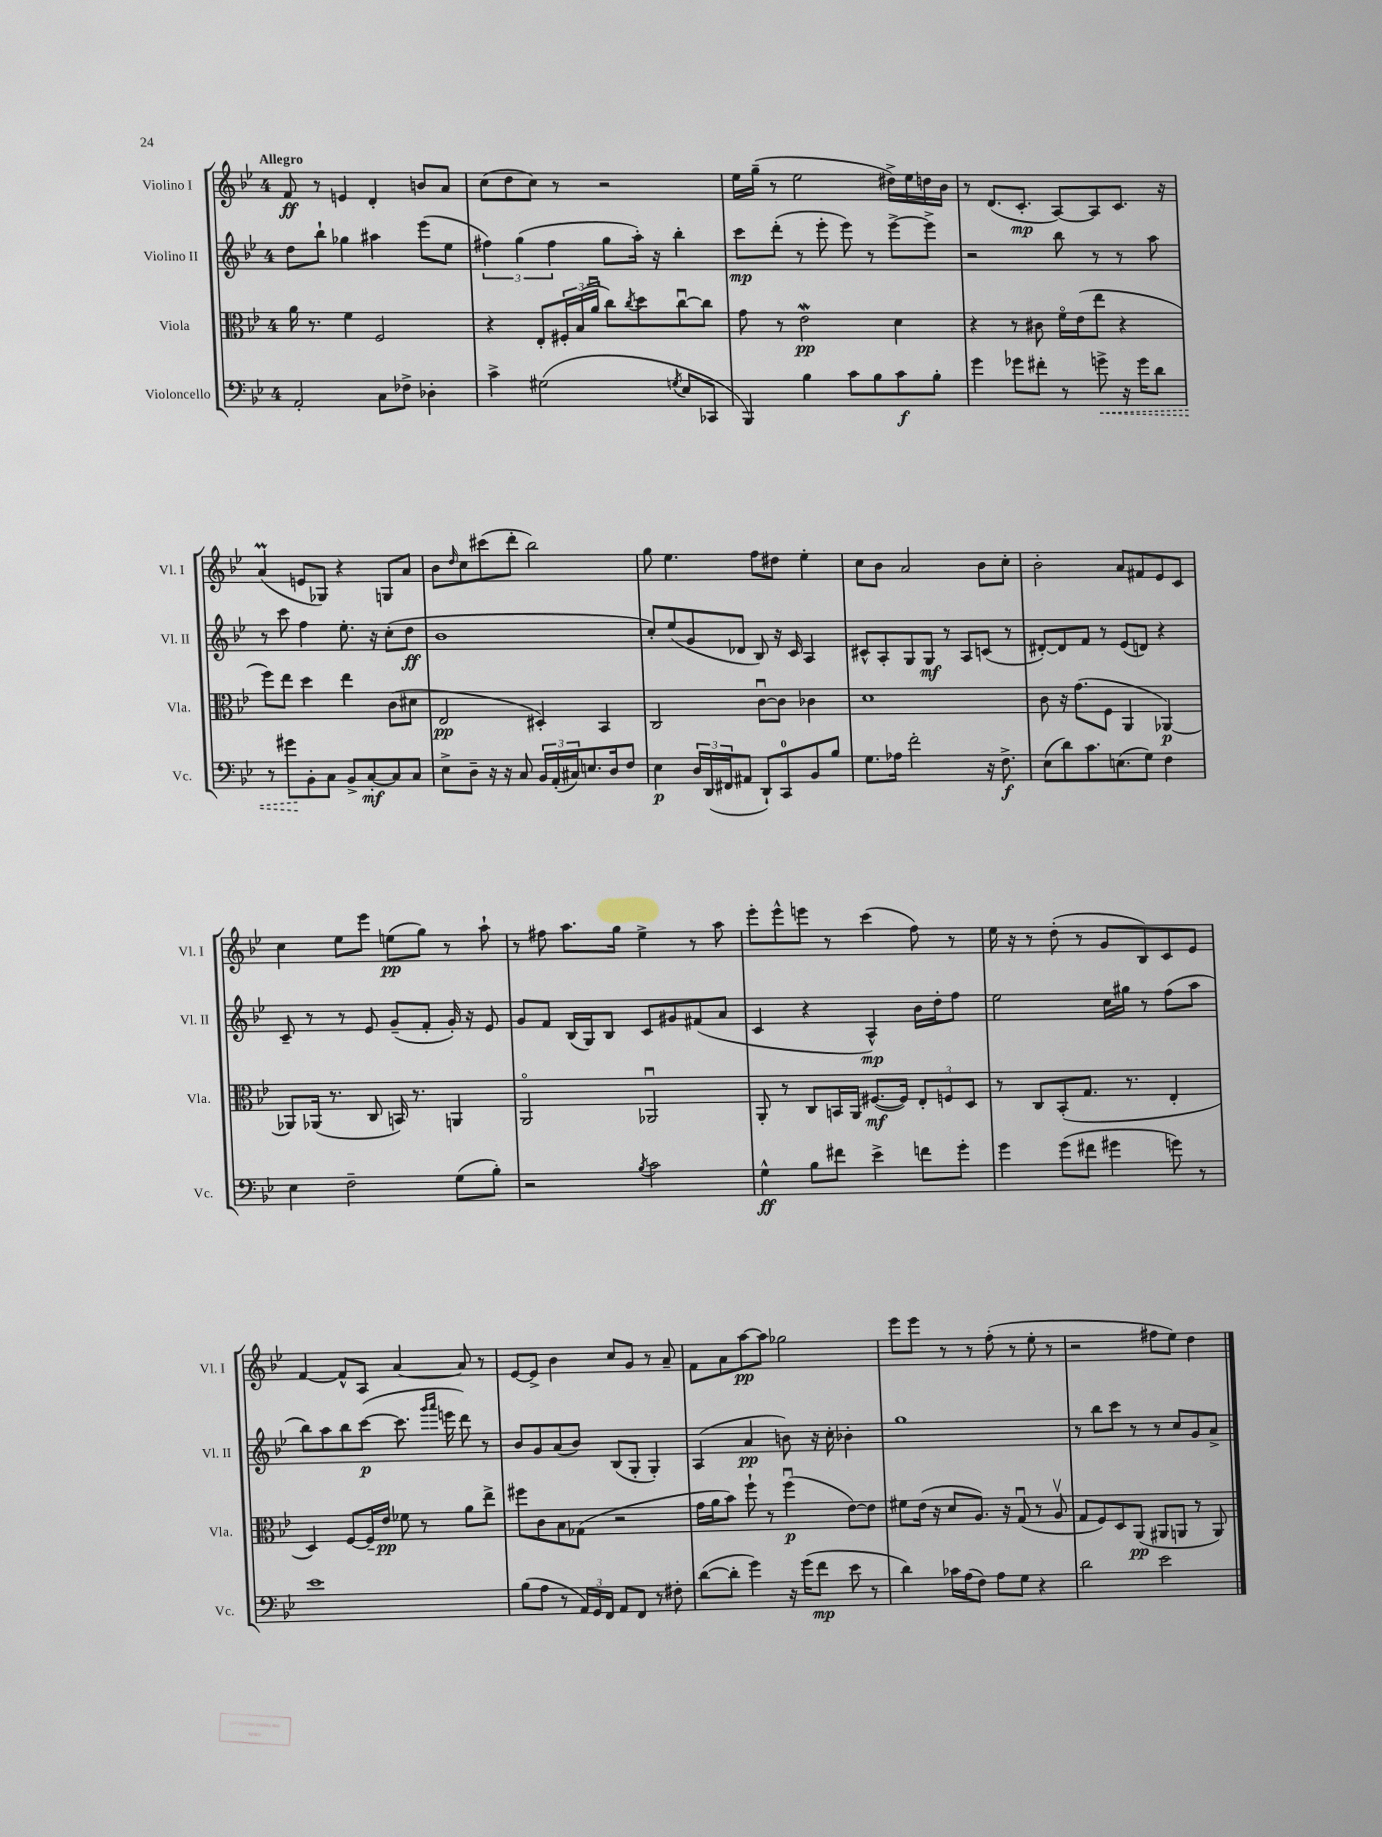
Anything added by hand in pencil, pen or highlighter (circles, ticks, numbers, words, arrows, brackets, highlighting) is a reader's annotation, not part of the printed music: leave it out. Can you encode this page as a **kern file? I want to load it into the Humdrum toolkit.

**kern	**dynam	**kern	**dynam	**kern	**dynam	**kern	**dynam
*part4	*part4	*part3	*part3	*part2	*part2	*part1	*part1
*staff4	*staff4	*staff3	*staff3	*staff2	*staff2	*staff1	*staff1
*I"Violoncello	*	*I"Viola	*	*I"Violino II	*	*I"Violino I	*
*I'Vc.	*	*I'Vla.	*	*I'Vl. II	*	*I'Vl. I	*
*clefF4	*	*clefC3	*	*clefG2	*	*clefG2	*
*k[b-e-]	*	*k[b-e-]	*	*k[b-e-]	*	*k[b-e-]	*
*M4/4	*	*M4/4	*	*M4/4	*	*M4/4	*
=1	=1	=1	=1	=1	=1	=1	=1
!	!	!	!	!	!	!LO:TX:a:B:t=Allegro	!
2AA'/	.	16a\	.	8dd\L	.	8f/	ff
.	.	8.r	.	.	.	.	.
.	.	.	.	8bb-`\J	.	8r	.
.	.	4f\	.	4gg-X\	.	4en/	.
8C\L	.	2F/	.	4aa#X\	.	4d'/	.
8F-X^\J	.	.	.	.	.	.	.
4D-X'\	.	.	.	(8eee-\L	.	8bn/L	.
.	.	.	.	8ee-\J	.	8a/J	.
=2	=2	=2	=2	=2	=2	=2	=2
4c^\	.	4r	.	6ff#X\)	.	(8cc\L	.
.	.	.	.	.	.	8dd\	.
.	.	.	.	(6gg\	.	.	.
(2G#X\	.	8E-'/L	.	.	.	8cc\J)	.
.	.	.	.	6ff#\	.	.	.
.	.	24F#X'/L	.	.	.	8r	.
.	.	(24B-/	.	.	.	.	.
.	.	24au/JJ	.	.	.	.	.
.	.	8cc\L)	.	8gg\L	.	2r	.
.	.	8qcc/	.	.	.	.	.
.	.	8dd\	.	16aa'\Jk)	.	.	.
.	.	.	.	16r	.	.	.
8qGn/	.	.	.	.	.	.	.
8E-/L	.	[8ccu\	.	4bb-'\	.	.	.
8CC-X/J	.	8cc\J]	.	.	.	.	.
=3	=3	=3	=3	=3	=3	=3	=3
4BBB-/)	.	8g\	.	8ccc\L	mp	16ee-\LL	.
.	.	.	.	.	.	(16gg~\JJ	.
.	.	8r	.	(8ddd'\J	.	8r	.
4B-\	.	2e-w\	pp	8r	.	2ee-\	.
.	.	.	.	8eee-'\	.	.	.
8c\L	.	.	.	8eee-\)	.	.	.
8B-\	.	.	.	8r	.	.	.
8c\	f	4d\	.	[8eee-^\L	.	16dd#X^\LL)	.
.	.	.	.	.	.	16ee-\	.
8B-'\J	.	.	.	8eee-^\J]	.	16ddn\	.
.	.	.	.	.	.	16b-\JJ	.
=4	=4	=4	=4	=4	=4	=4	=4
4g\	.	4r	.	2r	.	8r	.
.	.	.	.	.	.	(8.d/L	.
8g-X\L	.	8r	.	.	.	.	.
.	.	.	.	.	.	8.c'/J	mp
8f#X'\J	.	8c#X\	.	.	.	.	.
8r	.	16f\LL	.	8bb-\	.	[8A/L)	.
.	.	(16e-\J	.	.	.	.	.
!	!LO:HP:b	!	!	!	!	!	!
8gn^\	<	8ee-\J	.	8r	.	8A/]	.
16r	.	4r	.	8r	.	8.c/J	.
16g\KL	.	.	.	.	.	.	.
8d\J	.	.	.	8aa\	.	.	.
.	.	.	.	.	.	16r	.
!!LO:LB:g=z
=5	=5	=5	=5	=5	=5	=5	=5
8r	.	8ff\L)	.	8r	.	(4am/	.
8g#X\L	.	8ee-\J	.	8ccc\	.	.	.
8BB-'\	[	4dd\	.	4ff\	.	8en/L	.
8C\J	.	.	.	.	.	8G-X/J)	.
8BB-^/L	.	4ee-\	.	8.ee-'\	.	4r	.
[8C'/	mf	.	.	.	.	.	.
.	.	.	.	16r	.	.	.
8C/]	.	(8c\L	.	(8cc'\L	.	8Gn/L	.
8C/J	.	8d#X\J	.	8dd\J	ff	8a/J	.
=6	=6	=6	=6	=6	=6	=6	=6
8E-^\L	.	2E-/	pp	1b-	.	8b-\L	.
.	.	.	.	.	.	16qqdd/	.
8D~\J	.	.	.	.	.	8cc\	.
16r	.	.	.	.	.	(8ccc#X\	.
16r	.	.	.	.	.	.	.
8C/	.	.	.	.	.	8ddd'\J	.
24BB-/LL	.	4D#X'/)	.	.	.	2bb-\)	.
(24AA'/	.	.	.	.	.	.	.
24C#X/J)	.	.	.	.	.	.	.
8.En/	.	.	.	.	.	.	.
.	.	4BB-/	.	.	.	.	.
16D/k	.	.	.	.	.	.	.
8F/J	.	.	.	.	.	.	.
=7	=7	=7	=7	=7	=7	=7	=7
4E-\	p	2C/	.	8cc'/L)	.	8gg\	.
.	.	.	.	(8ee-/	.	4.ee-\	.
24D/LL	.	.	.	8g/	.	.	.
(24DD/	.	.	.	.	.	.	.
24FF#X/J	.	.	.	.	.	.	.
8AA#X/J	.	.	.	8d-X/J	.	.	.
8DD`/L)	.	[8cu\L	.	8B-/)	.	8ff\L	.
8CC/	.	8c\J]	.	16r	.	8dd#X\J	.
.	.	.	.	16c/	.	.	.
8BB-/	.	4c-X\	.	4A/	.	4ee-'\	.
8B-/J	.	.	.	.	.	.	.
=8	=8	=8	=8	=8	=8	=8	=8
8.G\L	.	1d	.	8c#X^^/L	.	8cc\L	.
.	.	.	.	8A'/	.	8b-\J	.
16A-X\Jk	.	.	.	.	.	.	.
2f'\	.	.	.	8G/	.	2a/	.
.	.	.	.	8G/J	mf	.	.
.	.	.	.	8r	.	.	.
.	.	.	.	8A/L	.	.	.
16r	.	.	.	(8cn/J	.	8b-\L	.
8.F^\	f	.	.	.	.	.	.
.	.	.	.	8r	.	8cc'\J	.
=9	=9	=9	=9	=9	=9	=9	=9
(8E-\L	.	8c\	.	[8d#X'/L)	.	2b-'\	.
8d\)	.	16r	.	8d#/]	.	.	.
.	.	(8.g\L	.	.	.	.	.
8.c\	.	.	.	8f/J	.	.	.
.	.	8F\J	.	8r	.	.	.
(8.En\	.	.	.	.	.	.	.
.	.	4AA/	.	(8e-/L	.	8a/L	.
8G\J)	.	.	.	8dn/J)	.	8f#X/	.
4F\	.	[4AA-X/)	p	4r	.	8e-/	.
.	.	.	.	.	.	8c/J	.
!!LO:LB:g=z
=10	=10	=10	=10	=10	=10	=10	=10
4E-\	.	8AA-X/L]	.	8c~/	.	4cc\	.
.	.	(16AA-X/Jk	.	8r	.	.	.
.	.	8.r	.	.	.	.	.
2F~\	.	.	.	8r	.	8ee-\L	.
.	.	8C/	.	8e-/	.	8eee-\J	.
.	.	16BBn/)	.	(8g~/L	.	(8een\L	pp
.	.	8.r	.	.	.	.	.
.	.	.	.	8f'/J	.	8gg\J)	.
(8G\L	.	4AAn/	.	16g'/)	.	8r	.
.	.	.	.	16r	.	.	.
8B-'\J)	.	.	.	8e-/	.	8aa`\	.
=11	=11	=11	=11	=11	=11	=11	=11
2r	.	2AA/	.	8g/L	.	8r	.
.	.	.	.	8f/J	.	8ff#X\	.
.	.	.	.	(16B-/LL	.	8.aa\L	.
.	.	.	.	16G/J)	.	.	.
.	.	.	.	8B-/J	.	.	.
.	.	.	.	.	.	16gg\Jk	.
8qB-/	.	.	.	.	.	.	.
2c\	.	2AA-Xu/	.	8c/L	.	4ee-^\	.
.	.	.	.	8g#X/	.	.	.
.	.	.	.	(8f#X/	.	8r	.
.	.	.	.	8a/J	.	8aa\	.
=12	=12	=12	=12	=12	=12	=12	=12
4G^^\	ff	8AA'/	.	4c/	.	8eee-'\L	.
.	.	8r	.	.	.	8eee-^^\	.
8B-\L	.	8C/L	.	4r	.	8eeen\J	.
8f#X\J	.	16BBn/L	.	.	.	8r	.
.	.	16AA/JJ	.	.	.	.	.
4e-^\	.	([8.F#X/L	mf	4A^^/)	mp	(4ccc\	.
.	.	16F#/Jk])	.	.	.	.	.
8fn\L	.	12E-'/L	.	16b-\LL	.	8ff\)	.
.	.	.	.	16dd'\J	.	.	.
.	.	12Fn/	.	.	.	.	.
8g'\J	.	.	.	8ff\J	.	8r	.
.	.	12D/J	.	.	.	.	.
=13	=13	=13	=13	=13	=13	=13	=13
4g\	.	8r	.	2ee-\	.	16ee-\	.
.	.	.	.	.	.	16r	.
.	.	8C/L	.	.	.	8r	.
(8g\L	.	(8BB-'/	.	.	.	(8dd'\	.
8f#X\J	.	8.G/J	.	.	.	8r	.
4g#X\	.	.	.	16cc\LL	.	8g/L	.
.	.	8.r	.	16gg#X\JJ	.	.	.
.	.	.	.	8r	.	8B-/)	.
8gn\)	.	4E-'/	.	(8ff\L	.	8c/	.
8r	.	.	.	8aa\J	.	8e-/J	.
!!LO:LB:g=z
=14	=14	=14	=14	=14	=14	=14	=14
1e-	.	4D/)	.	8bb-\L)	.	[4f/	.
.	.	.	.	8aa\	.	.	.
.	.	[8F/L	.	8bb-\	.	8f^^/L]	.
.	.	16F~/L]	.	([8ccc\J	p	8A/J	.
.	.	16e-/JJ	pp	.	.	.	.
.	.	8f-X\	.	8.ccc\]	.	[4a/	.
.	.	8r	.	.	.	.	.
.	.	.	.	16qqggg/LL	.	.	.
.	.	.	.	16qqaaa/JJ	.	.	.
.	.	.	.	16eeen\	.	.	.
.	.	8a\L	.	8ddd\)	.	8a/]	.
.	.	8ee-^\J	.	8r	.	8r	.
=15	=15	=15	=15	=15	=15	=15	=15
(8B-\L	.	8ff#X\L	.	8b-/L	.	[8e-/L	.
8A\J	.	8c\	.	8g/	.	8e-^/J]	.
8r	.	8B-\	.	(8a/	.	4b-\	.
24AA/LL)	.	(8G-X\J	.	8b-/J)	.	.	.
24GG/	.	.	.	.	.	.	.
24FF/JJ	.	.	.	.	.	.	.
8AA/L	.	2r	.	(8B-/L	.	8cc/L	.
8FF/J	.	.	.	8G'/J	.	8g/J	.
8r	.	.	.	4G'/)	.	8r	.
8F#X'\	.	.	.	.	.	8a~/	.
=16	=16	=16	=16	=16	=16	=16	=16
([8d\L	.	16g\LL	.	(4A/	.	8f\L	.
.	.	16a\J	.	.	.	.	.
8d'\J]	.	8b-\J)	.	.	.	8a\	.
4g\)	.	8ff`\	.	4a/	pp	[8aa\	pp
.	.	8r	.	.	.	8aa\J]	.
16r	.	(4ffu\	p	8bn\)	.	2gg-X\	.
(16g\KL	.	.	.	.	.	.	.
8f\J	mp	.	.	16r	.	.	.
.	.	.	.	16cc'\	.	.	.
8e-\	.	[8e-\L)	.	4b-X'\	.	.	.
8r	.	8e-\J]	.	.	.	.	.
=17	=17	=17	=17	=17	=17	=17	=17
4d\)	.	8f#X\L	.	1gg	.	8eee-\L	.
.	.	(16e-\Jk	.	.	.	8eee-\J	.
.	.	16r	.	.	.	.	.
16c-X\LL	.	8d/L	.	.	.	8r	.
(16A\J	.	.	.	.	.	.	.
8F\J)	.	8.A/J)	.	.	.	8r	.
8A\L	.	.	.	.	.	(8ff'\	.
.	.	16r	.	.	.	.	.
8G\J	.	(8Gu/	.	.	.	8r	.
4r	.	8r	.	.	.	8ee-'\	.
.	.	8Av/	.	.	.	8r	.
=18	=18	=18	=18	=18	=18	=18	=18
2d\	.	8G/L	.	8r	.	2r	.
.	.	8F/)	.	8bb-\L	.	.	.
.	.	8D/	.	8ccc\J	.	.	.
.	.	(8AA/J	pp	8r	.	.	.
2e-\	.	8AA#X/L	.	8r	.	8ff#X\L	.
.	.	8AAn/J	.	8cc/L	.	8ee-\J)	.
.	.	8r	.	8g/	.	4dd\	.
.	.	8AA/)	.	8a^/J	.	.	.
==	==	==	==	==	==	==	==
*-	*-	*-	*-	*-	*-	*-	*-
